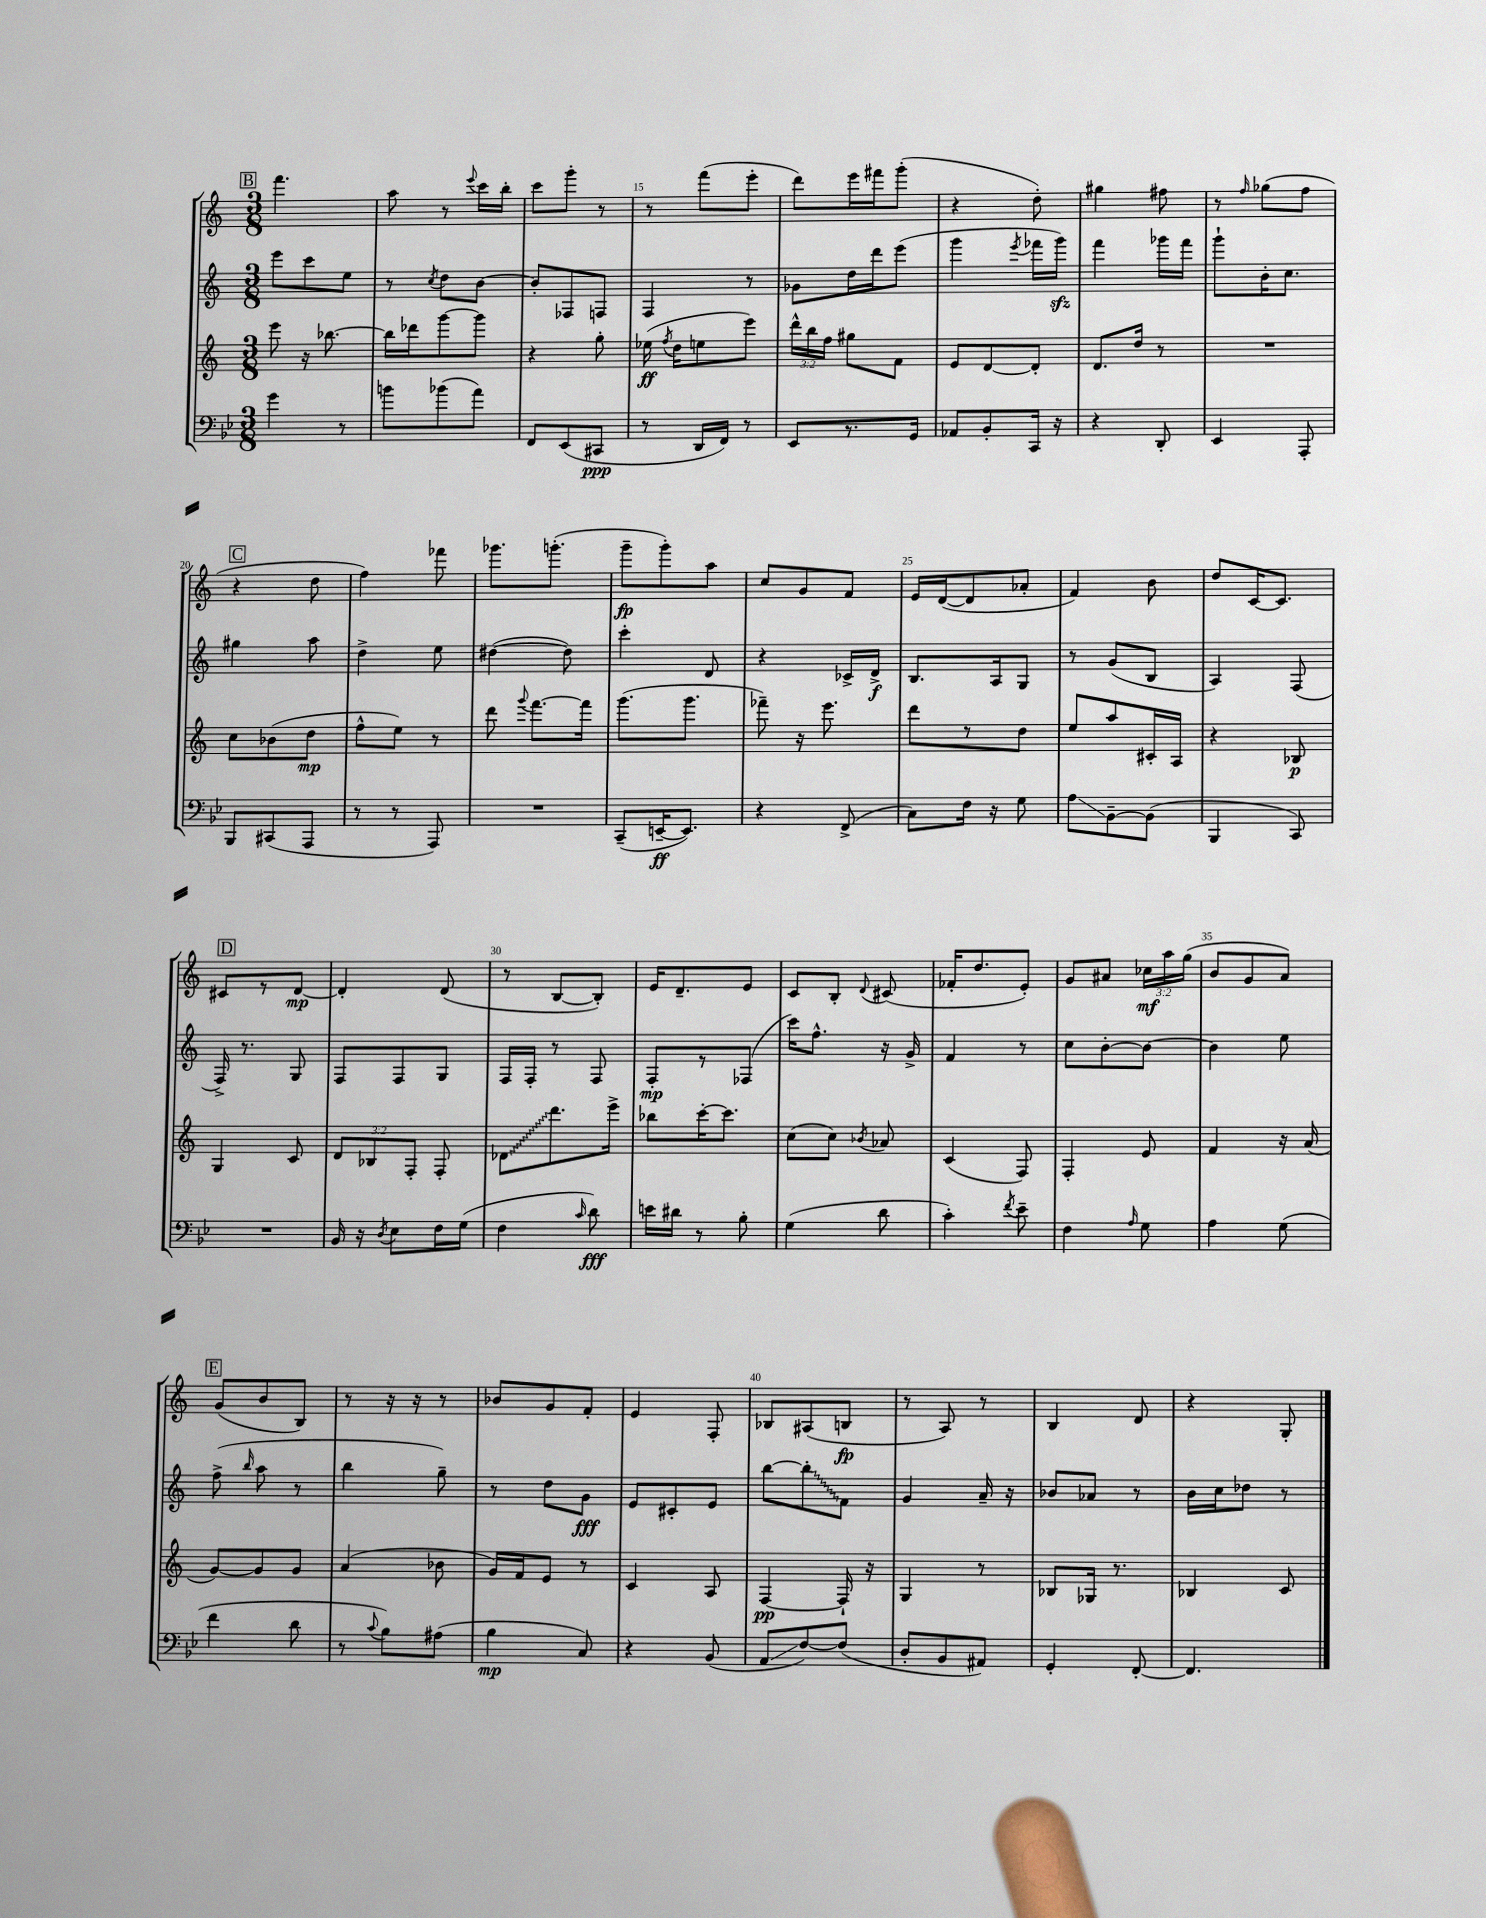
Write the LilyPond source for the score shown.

<<
\new StaffGroup <<
\new Staff = "s0" {
    \clef treble \key c \major \numericTimeSignature \time 3/8 \override Staff.TupletNumber.text = #tuplet-number::calc-fraction-text
    \autoBeamOff \mark \markup { \box "B" } f'''4. |
    a''8 r8 \appoggiatura { e'''8 } c'''16[ b''16]-. |
    c'''8[ g'''8]-. r8 |
    r8 f'''8[( e'''8]-. |
    d'''8[) e'''16 fis'''16 g'''8]-.( |
    r4 d''8-.) |
    gis''4 fis''8 |
    r8 \grace { f''16 } ges''8[( f''8] |
    \mark \markup { \box "C" } r4 d''8 |
    f''4) fes'''8 |
    ges'''8.[ g'''8.]-.( |
    g'''8[--\fp g'''8-.) a''8] |
    c''8[ g'8 f'8] |
    e'16[ d'16~( d'8 aes'8]-. |
    f'4) b'8 |
    d''8[ c'16~ c'8.] |
    \mark \markup { \box "D" } cis'8[ r8 d'8]~\mp |
    d'4-. d'8( |
    r8 b8[~ b8]-.) |
    e'16[ d'8.-- e'8] |
    c'8[ b8]-. \appoggiatura { d'8 } cis'8( |
    fes'16[-. d''8. e'8]-.) |
    g'8[ ais'8] \tuplet 3/2 { ces''16[\mf a''16 g''16]( } |
    b'8[ g'8 a'8]) |
    \mark \markup { \box "E" } g'8[( b'8 b8]) |
    r8 r16 r16 r8 |
    bes'8[ g'8 f'8]-. |
    e'4 f8-. |
    bes8[ ais8( b8]\fp |
    r8 a8) r8 |
    b4 d'8 |
    r4 g8-. \bar "|." |
}
\new Staff = "s1" {
    \clef treble \key c \major \numericTimeSignature \time 3/8
    \autoBeamOff \mark \markup { \box "B" } e'''8[ c'''8 e''8] |
    r8 \acciaccatura { c''8 } d''8[ b'8]~ |
    b'8[-. fes8 f8] |
    f4 r8 |
    ges'8[ d''16 d'''16 e'''8]( |
    g'''4 \acciaccatura { e'''8 } fes'''16[ g'''16]\sfz) |
    f'''4 ges'''16[ f'''16] |
    g'''8[-! b'16-. c''8.] |
    \mark \markup { \box "C" } gis''4 a''8 |
    d''4-> e''8 |
    dis''4~( dis''8) |
    c'''4-. d'8 |
    r4 ces'16[-> d'16]->\f |
    b8.[ a16 g8] |
    r8 g'8[( b8] |
    a4) f8( |
    \mark \markup { \box "D" } f16->) r8. g8 |
    f8[ f8 g8] |
    f16[ f16]-. r8 f8 |
    f8[-.\mp r8 fes8]( |
    c'''16[) f''8.]-^ r16 g'16-> |
    f'4 r8 |
    c''8[ b'8~-. b'8]~ |
    b'4 e''8 |
    \mark \markup { \box "E" } f''8->( \grace { b''16 } a''8 r8 |
    b''4 g''8--) |
    r8 d''8[ g'8]\fff |
    e'8[ cis'8-. e'8] |
    b''8[~ \once \override Glissando.style = #'zigzag b''8-.\glissando f'8] |
    g'4 a'16-- r16 |
    bes'8[ aes'8] r8 |
    b'16[ c''16 des''8] r8 \bar "|." |
}
\new Staff = "s2" {
    \clef treble \key c \major \numericTimeSignature \time 3/8 \override Staff.TupletNumber.text = #tuplet-number::calc-fraction-text
    \autoBeamOff \mark \markup { \box "B" } e'''8 r16 bes''8.~ |
    bes''16[ des'''16 g'''8~ g'''8] |
    r4 g''8-. |
    ees''16\ff( \acciaccatura { f''8 } d''16[ e''8 e'''8]) |
    \tuplet 3/2 { d'''16[-^ b''16 f''16] } gis''8[ f'8] |
    e'8[ d'8~ d'8]-. |
    d'8.[ d''16] r8 |
    R4. |
    \mark \markup { \box "C" } c''8[ bes'8( d''8]\mp |
    f''8[-^ e''8]) r8 |
    d'''8 \appoggiatura { g'''8 } f'''8.[~ f'''16] |
    g'''8.[( g'''8.] |
    fes'''8--) r16 e'''8. |
    d'''8[ r8 d''8] |
    e''8[ a''8 cis'16-. a16] |
    r4 bes8\p |
    \mark \markup { \box "D" } g4 c'8 |
    \tuplet 3/2 { d'8[ bes8 f8]-. } f8-. |
    \once \override Glissando.style = #'zigzag des'8[\glissando d'''8. e'''16]-> |
    bes''8[ c'''16~-. c'''8.] |
    c''8[( c''8]) \acciaccatura { bes'8 } aes'8 |
    c'4( f8) |
    f4-. e'8 |
    f'4 r16 a'16( |
    \mark \markup { \box "E" } g'8[~) g'8 g'8] |
    a'4( bes'8 |
    g'16[) f'16 e'8] r8 |
    c'4 a8 |
    f4~\pp f16-! r16 |
    g4 r8 |
    bes8[ ges16] r8. |
    bes4 c'8 \bar "|." |
}
\new Staff = "s3" {
    \clef bass \key bes \major \numericTimeSignature \time 3/8
    \autoBeamOff \mark \markup { \box "B" } g'4 r8 |
    b'8[ bes'8( a'8]) |
    f,8[ ees,8( cis,8]\ppp |
    r8 d,16[ f,16]) r8 |
    ees,8[ r8. g,16] |
    aes,8[ bes,8-. c,16] r16 |
    r4 d,8-. |
    ees,4 a,,8-. |
    \mark \markup { \box "C" } bes,,8[ cis,8( a,,8] |
    r8 r8 a,,8) |
    R4. |
    c,8[--( e,16~--\ff e,8.]) |
    r4 f,8->( |
    c8[) f16] r16 g8 |
    a8[\glissando bes,8~-- bes,8]( |
    bes,,4 c,8) |
    \mark \markup { \box "D" } R4. |
    bes,16 r16 \acciaccatura { d8 } ees8[ f16 g16]( |
    f4 \grace { c'16 } d'8\fff) |
    e'16[ dis'16] r8 bes8-. |
    g4( d'8 |
    c'4-.) \acciaccatura { f'8 } ees'8-- |
    f4 \grace { a16 } g8 |
    a4 g8( |
    \mark \markup { \box "E" } f'4 d'8 |
    r8 \appoggiatura { c'8 } bes8[) ais8]( |
    bes4\mp c8) |
    r4 bes,8( |
    a,8[\glissando f8~) f8]( |
    d8[-. bes,8 ais,8]) |
    g,4-. f,8~-. |
    f,4. \bar "|." |
}
>>
>>
\layout { \context { \Score currentBarNumber = #12 \override BarNumber.break-visibility = ##(#f #t #t) barNumberVisibility = #(every-nth-bar-number-visible 5) } }
